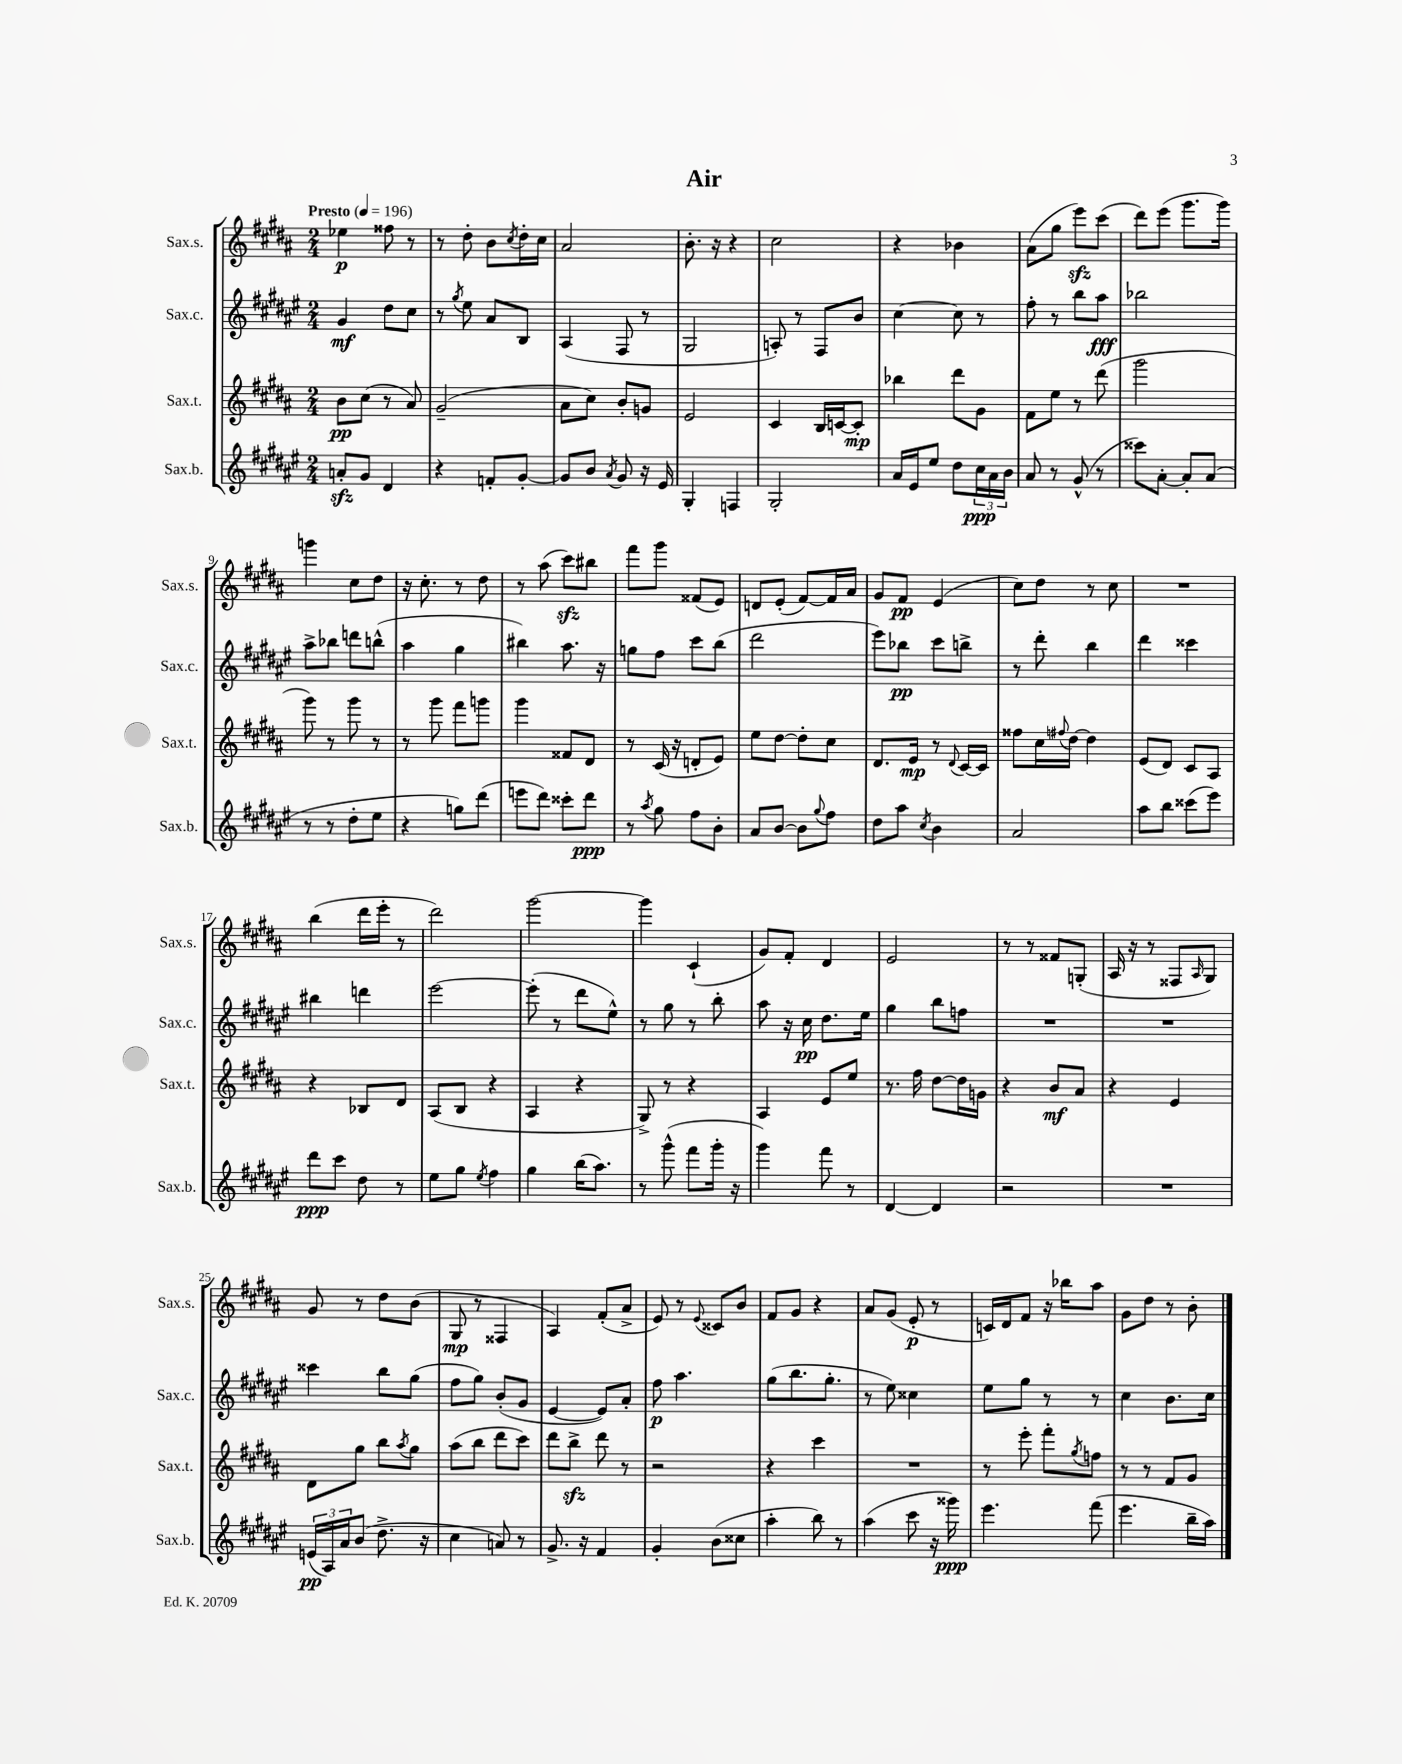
\header { title = "Air" }
<<
\new StaffGroup <<
\new Staff = "s0" \with { instrumentName = "Sax.s." shortInstrumentName = "Sax.s." } {
    \clef treble \key b \major \numericTimeSignature \time 2/4 \tempo "Presto" 4 = 196
    ees''4\p fisis''8 r8 |
    r8 dis''8-. b'8 \acciaccatura { cis''8 } dis''16-. cis''16 |
    ais'2 |
    b'8.-. r16 r4 |
    cis''2 |
    r4 bes'4 |
    ais'8( gis''8 e'''8\sfz) cis'''8( |
    dis'''8) e'''8( gis'''8. gis'''16) |
    g'''4 cis''8 dis''8 |
    r16 cis''8.-. r8 dis''8 |
    r8 ais''8( cis'''8\sfz) bis''8 |
    fis'''8 gis'''8 fisis'8( e'8) |
    d'8 e'8-.( fis'8~) fis'16 ais'16 |
    gis'8 fis'8\pp e'4( |
    cis''8) dis''8 r8 cis''8 |
    R2 |
    b''4( dis'''16 e'''16-. r8 |
    dis'''2) |
    gis'''2~ |
    gis'''4 cis'4-!( |
    gis'8) fis'8-. dis'4 |
    e'2 |
    r8 r8 fisis'8 g8-.( |
    ais16 r16 r8 fisis8 \grace { ais16 } gis8) |
    gis'8 r8 dis''8 b'8( |
    gis8\mp r8 fisis4 |
    ais4) fis'8-.( ais'8-> |
    e'8) r8 \appoggiatura { e'8 } cisis'8 b'8 |
    fis'8 gis'8 r4 |
    ais'8 gis'8( e'8-.\p r8 |
    c'16) dis'16 fis'8 r16 bes''16 ais''8 |
    gis'8 dis''8 r8 b'8-. \bar "|." |
}
\new Staff = "s1" \with { instrumentName = "Sax.c." shortInstrumentName = "Sax.c." } {
    \clef treble \key fis \major \numericTimeSignature \time 2/4
    gis'4\mf dis''8 cis''8 |
    r8 \acciaccatura { gis''8 } eis''8 ais'8 b8 |
    ais4( fis8 r8 |
    gis2 |
    a8-.) r8 fis8 b'8 |
    cis''4~ cis''8 r8 |
    fis''8-. r8 b''8 ais''8\fff |
    bes''2 |
    ais''8-> bes''8 d'''8 b''8-^( |
    ais''4 gis''4 |
    bis''4) ais''8. r16 |
    g''8 fis''8 cis'''8 b''8( |
    dis'''2 |
    eis'''8) bes''8\pp cis'''8 b''8-> |
    r8 dis'''8-. b''4 |
    dis'''4 cisis'''4 |
    bis''4 d'''4 |
    eis'''2~ |
    eis'''8-.( r8 dis'''8 eis''8-^) |
    r8 gis''8 r8 b''8-. |
    ais''8 r16 cis''16\pp dis''8. eis''16 |
    gis''4 b''8 f''8 |
    R2 |
    R2 |
    cisis'''4 b''8 gis''8( |
    fis''8 gis''8) b'8-.( gis'8 |
    eis'4~ eis'8) ais'8-. |
    fis''8\p ais''4. |
    gis''8( b''8. gis''8.-. |
    r8 eis''8) cisis''4 |
    eis''8 gis''8 r8 r8 |
    cis''4 b'8. cis''16 \bar "|." |
}
\new Staff = "s2" \with { instrumentName = "Sax.t." shortInstrumentName = "Sax.t." } {
    \clef treble \key b \major \numericTimeSignature \time 2/4
    b'8\pp cis''8( r8 ais'8) |
    gis'2--( |
    ais'8 cis''8) b'8-. g'8 |
    e'2 |
    cis'4 b16 c'16~ c'8-.\mp |
    bes''4 dis'''8 gis'8 |
    fis'8 e''8 r8 dis'''8( |
    gis'''2 |
    gis'''8) r8 gis'''8 r8 |
    r8 gis'''8 fis'''8 g'''8 |
    gis'''4 fisis'8 dis'8 |
    r8 cis'16( r16 d'8-. e'8) |
    e''8 dis''8~ dis''8-. cis''8 |
    dis'8. e'16\mp r8 \appoggiatura { dis'8 } cis'16~ cis'16 |
    fisis''8 cis''16 \appoggiatura { fis''8 } dis''16~ dis''4 |
    e'8( dis'8) cis'8 ais8 |
    r4 bes8 dis'8 |
    ais8( b8 r4 |
    ais4 r4 |
    gis8->) r8 r4 |
    ais4 e'8 e''8 |
    r8. fis''16 dis''8~ dis''16 g'16 |
    r4 b'8\mf ais'8 |
    r4 e'4 |
    dis'8 gis''8 b''8 \acciaccatura { ais''8 } gis''8 |
    ais''8( b''8 dis'''8 cis'''8) |
    dis'''8 b''8->\sfz dis'''8 r8 |
    r2 |
    r4 cis'''4 |
    R2 |
    r8 e'''8-. fis'''8-. \acciaccatura { gis''8 } f''8 |
    r8 r8 fis'8 gis'8 \bar "|." |
}
\new Staff = "s3" \with { instrumentName = "Sax.b." shortInstrumentName = "Sax.b." } {
    \clef treble \key fis \major \numericTimeSignature \time 2/4
    a'8-.\sfz gis'8 dis'4 |
    r4 f'8-. gis'8~-. |
    gis'8 b'8 \acciaccatura { ais'8 } gis'8 r16 eis'16 |
    gis4-. f4 |
    gis2-. |
    ais'16 eis'16 eis''8 dis''8 \tuplet 3/2 { cis''16\ppp ais'16 b'16 } |
    ais'8 r8 gis'8-^( r8 |
    cisis'''8) ais'8~-. ais'8-. ais'8( |
    r8 r8 dis''8-. eis''8 |
    r4 g''8) dis'''8( |
    e'''8 dis'''8) cisis'''8-. dis'''8\ppp |
    r8 \acciaccatura { ais''8 } gis''8 fis''8 b'8-. |
    ais'8 b'8~ b'8 \appoggiatura { gis''8 } fis''8 |
    dis''8 ais''8 \acciaccatura { cis''8 } b'4 |
    ais'2 |
    ais''8 b''8 cisis'''8( eis'''8) |
    dis'''8\ppp cis'''8 dis''8 r8 |
    eis''8 gis''8 \acciaccatura { eis''8 } fis''4 |
    gis''4 b''16( ais''8.) |
    r8 gis'''8-^( fis'''8 gis'''16-. r16 |
    gis'''4) fis'''8 r8 |
    dis'4~ dis'4 |
    r2 |
    R2 |
    \tuplet 3/2 { e'16\pp( ais16) ais'16 } b'8( dis''8.-> r16 |
    cis''4 a'8) r8 |
    gis'8.-> r16 fis'4 |
    gis'4-. b'8( cisis''8 |
    ais''4-. b''8) r8 |
    ais''4( cis'''8 r16 gisis'''16\ppp) |
    eis'''4. fis'''8( |
    eis'''4. b''16-- ais''16) \bar "|." |
}
>>
>>
